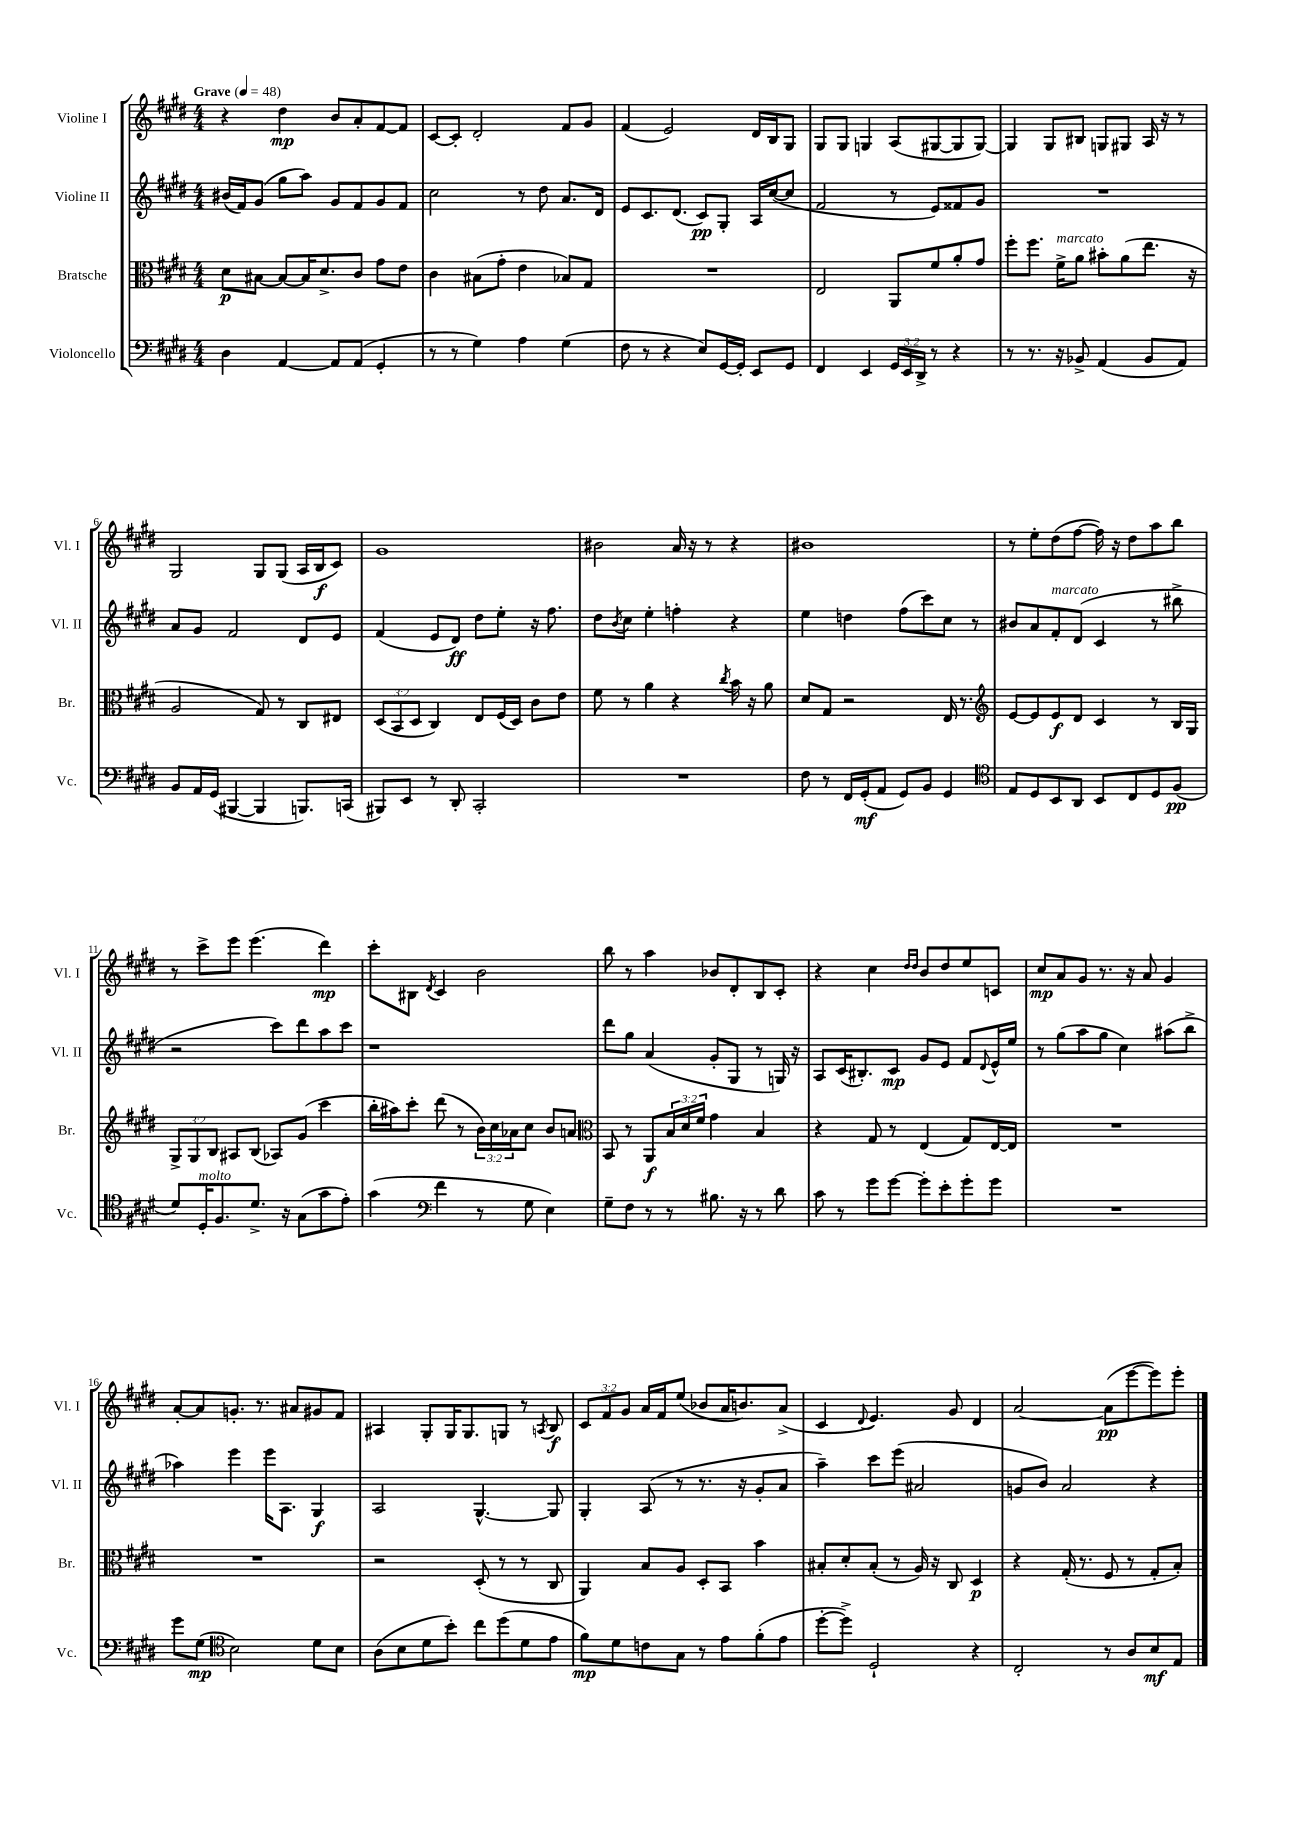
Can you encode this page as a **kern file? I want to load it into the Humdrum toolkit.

**kern	**kern	**kern	**kern
*staff4	*staff3	*staff2	*staff1
*clefF4	*clefC3	*clefG2	*clefG2
*k[f#c#g#d#]	*k[f#c#g#d#]	*k[f#c#g#d#]	*k[f#c#g#d#]
*M4/4	*M4/4	*M4/4	*M4/4
*MM48	*MM48	*MM48	*MM48
4D#	8d#	(16b#	4r
.	.	16f#)	.
.	[8B#	(8g#	.
[4AA	8B#_	8gg#	4dd#
.	16B#]	8aa)	.
.	8.d#^	.	.
8AA]	.	8g#	8b
(8AA	8c#	8f#	8a'
4GG#'	8g#	8g#	[8f#
.	8e	8f#	8f#]
=	=	=	=
8r	4c#	2cc#	[8c#
8r	.	.	8c#']
4G#)	(8B#	.	2d#'
.	8g#'	.	.
4A	4e	8r	.
.	.	8dd#	.
(4G#	8B-)	8.a	8f#
.	8G#	.	8g#
.	.	16d#	.
=	=	=	=
8F#	1r	8e	(4f#
8r	.	8.c#	.
4r	.	.	2e)
.	.	(8.d#	.
8E)	.	8c#)	.
[16GG#	.	8G#'	.
16GG#']	.	.	.
8EE	.	16A	16d#
.	.	([16cc#	16B
8GG#	.	8cc#]	8G#
=	=	=	=
4FF#	2E	2f#	8G#
.	.	.	8G#
4EE	.	.	4G
24GG#	8AA	8r	(8A
24EE	.	.	.
24DD#^	.	.	.
8r	8f#	8e)	[8G#
4r	8a'	8f##	8G#]
.	8g#	8g#	[8G#)
=	=	=	=
8r	8ff#'	1r	4G#]
8.r	8.ff#	.	.
.	.	.	8G#
16r	16f#^	.	.
8BB-^	8a	.	8B#
(4AA	8b#'	.	8G
.	(8a	.	8G#
8BB-	8.ee	.	16A
.	.	.	16r
8AA)	.	.	8r
.	16r	.	.
=	=	=	=
8BB	2A	8a	2G#
16AA	.	8g#	.
(16GG#	.	.	.
[4BBB#	.	2f#	.
4BBB#]	8G#)	.	8G#
.	8r	.	(8G#
8.BBB)	8C#	8d#	16A
.	.	.	16B
.	8E#	8e	8c#)
(16CC	.	.	.
=	=	=	=
8BBB#)	(12D#	(4f#	1g#
.	12BB	.	.
8EE	.	.	.
.	12D#	.	.
8r	4C#)	8e	.
8DD#'	.	8d#)	.
2CC#'	8E	8dd#	.
.	(16F#	8ee'	.
.	16D#)	.	.
.	8c#	16r	.
.	.	8.ff#	.
.	8e	.	.
=	=	=	=
1r	8f#	8dd#	2b#
.	.	8qb	.
.	8r	8cc#	.
.	4a	4ee'	.
.	4r	4ff'	16a
.	.	.	16r
.	.	.	8r
.	8qcc#	.	.
.	16b	4r	4r
.	16r	.	.
.	8a	.	.
=	=	=	=
8F#	8d#	4ee	1b#
8r	8G#	.	.
16FF#	2r	4dd	.
(16GG#'	.	.	.
8AA	.	.	.
8GG#)	.	(8ff#	.
8BB	.	8ccc#)	.
4GG#	16E	8cc#	.
.	8.r	.	.
.	.	8r	.
=	=	=	=
*clefC4	*clefG2	*	*
8E	[8e	8b#	8r
8D#	8e]	8a	8ee'
8BB	8e	8f#'	(8dd#
8AA	8d#	(8d#	[8ff#
8BB	4c#	4c#	16ff#])
.	.	.	16r
8C#	.	.	8dd#
8D#	8r	8r	8aa
(8F#	16B	8bb#^	8bb
.	16G#	.	.
=	=	=	=
8d#)	12G#^	2r	8r
.	12G#	.	.
16D#'	.	.	8ccc#^
.	12B	.	.
8.F#	.	.	.
.	8A#	.	8eee
8.d#^	(8B	.	(4.eee
.	8A-)	8ccc#)	.
16r	.	.	.
(8G#	(8g#	8ddd#	.
8g#	4ccc#	8aa	4ddd#)
8e')	.	8ccc#	.
=	=	=	=
(4g#	16bb'	1r	8ccc#'
.	16aa#)	.	.
.	8ccc#'	.	8B#
*clefF4	*	*	*
.	.	.	8qd#
4f#	(8ddd#	.	4c#
.	8r	.	.
8r	24b)	.	2b
.	24cc#	.	.
.	24a-	.	.
8G#	8cc#	.	.
4E)	8b	.	.
.	8a	.	.
=	=	=	=
*	*clefC3	*	*
8G#~	8BB	8ddd#	8bb
8F#	8r	8gg#	8r
8r	8AA	(4a	4aa
8r	24B	.	.
.	24d#	.	.
.	24f#	.	.
8.B#	4g#	8g#'	8b-
.	.	8G#	8d#'
16r	.	.	.
8r	4B	8r	8B
8d#	.	16G)	8c#'
.	.	16r	.
=	=	=	=
8c#	4r	8A	4r
8r	.	(16c#	.
.	.	8.B#')	.
8g#	8G#	.	4cc#
[8g#	8r	8c#	.
.	.	.	16qqdd#
.	.	.	16qqdd#
8g#']	(4E	8g#	8b
8e'	.	8e	8dd#
8g#'	8G#)	8f#	8ee
.	.	8qqd#	.
8g#	[16E	16e^^	8c
.	16E]	16ee	.
=	=	=	=
1r	1r	8r	8cc#
.	.	(8gg#	8a
.	.	8aa	8g#
.	.	8gg#	8.r
.	.	4cc#)	.
.	.	.	16r
.	.	.	8a
.	.	(8aa#	4g#
.	.	8bb^	.
=	=	=	=
8g#	1r	4aa-)	[8a'
(8G#	.	.	8a]
*clefC4	*	*	*
2B)	.	4eee	8.g'
.	.	.	8.r
.	.	16eee	.
.	.	8.A	.
.	.	.	8a#
8d#	.	4G#	8g#
8B	.	.	8f#
=	=	=	=
(8A	2r	2A	4A#
8B	.	.	.
8d#	.	.	8G#'
8b')	.	.	16G#
.	.	.	8.G#
8cc#	(8D#'	[4.G#^^	.
(8dd#	8r	.	8G
8d#	8r	.	8r
.	.	.	8qA
8e	8C#	8G#]	8B
=	=	=	=
8f#)	4AA)	4G#'	12c#
.	.	.	12f#
8d#	.	.	.
.	.	.	12g#
8c	8B	(8A	16a
.	.	.	16f#
8G#	8A	8r	(8ee
8r	8D#'	8.r	8b-
8e	8BB	.	16a
.	.	16r	8.b)
(8f#'	4b	8g#'	.
8e	.	8a	(8a^
=	=	=	=
[8dd#'	8B#'	4aa~)	4c#
8dd#^])	8d#'	.	.
.	.	.	8qqd#
2D#`	(8B#'	8ccc#	4.e)
.	8r	(8eee	.
.	16A)	2a#	.
.	16r	.	.
.	8C#	.	8g#
4r	4D#	.	4d#
=	=	=	=
2C#'	4r	8g	[2a
.	.	8b)	.
.	(16G#'	2a	.
.	8.r	.	.
8r	8F#	.	(8a]
8A	8r	.	[8eee
8B	8G#'	4r	8eee])
8E	8B')	.	8eee'
==	==	==	==
*-	*-	*-	*-
